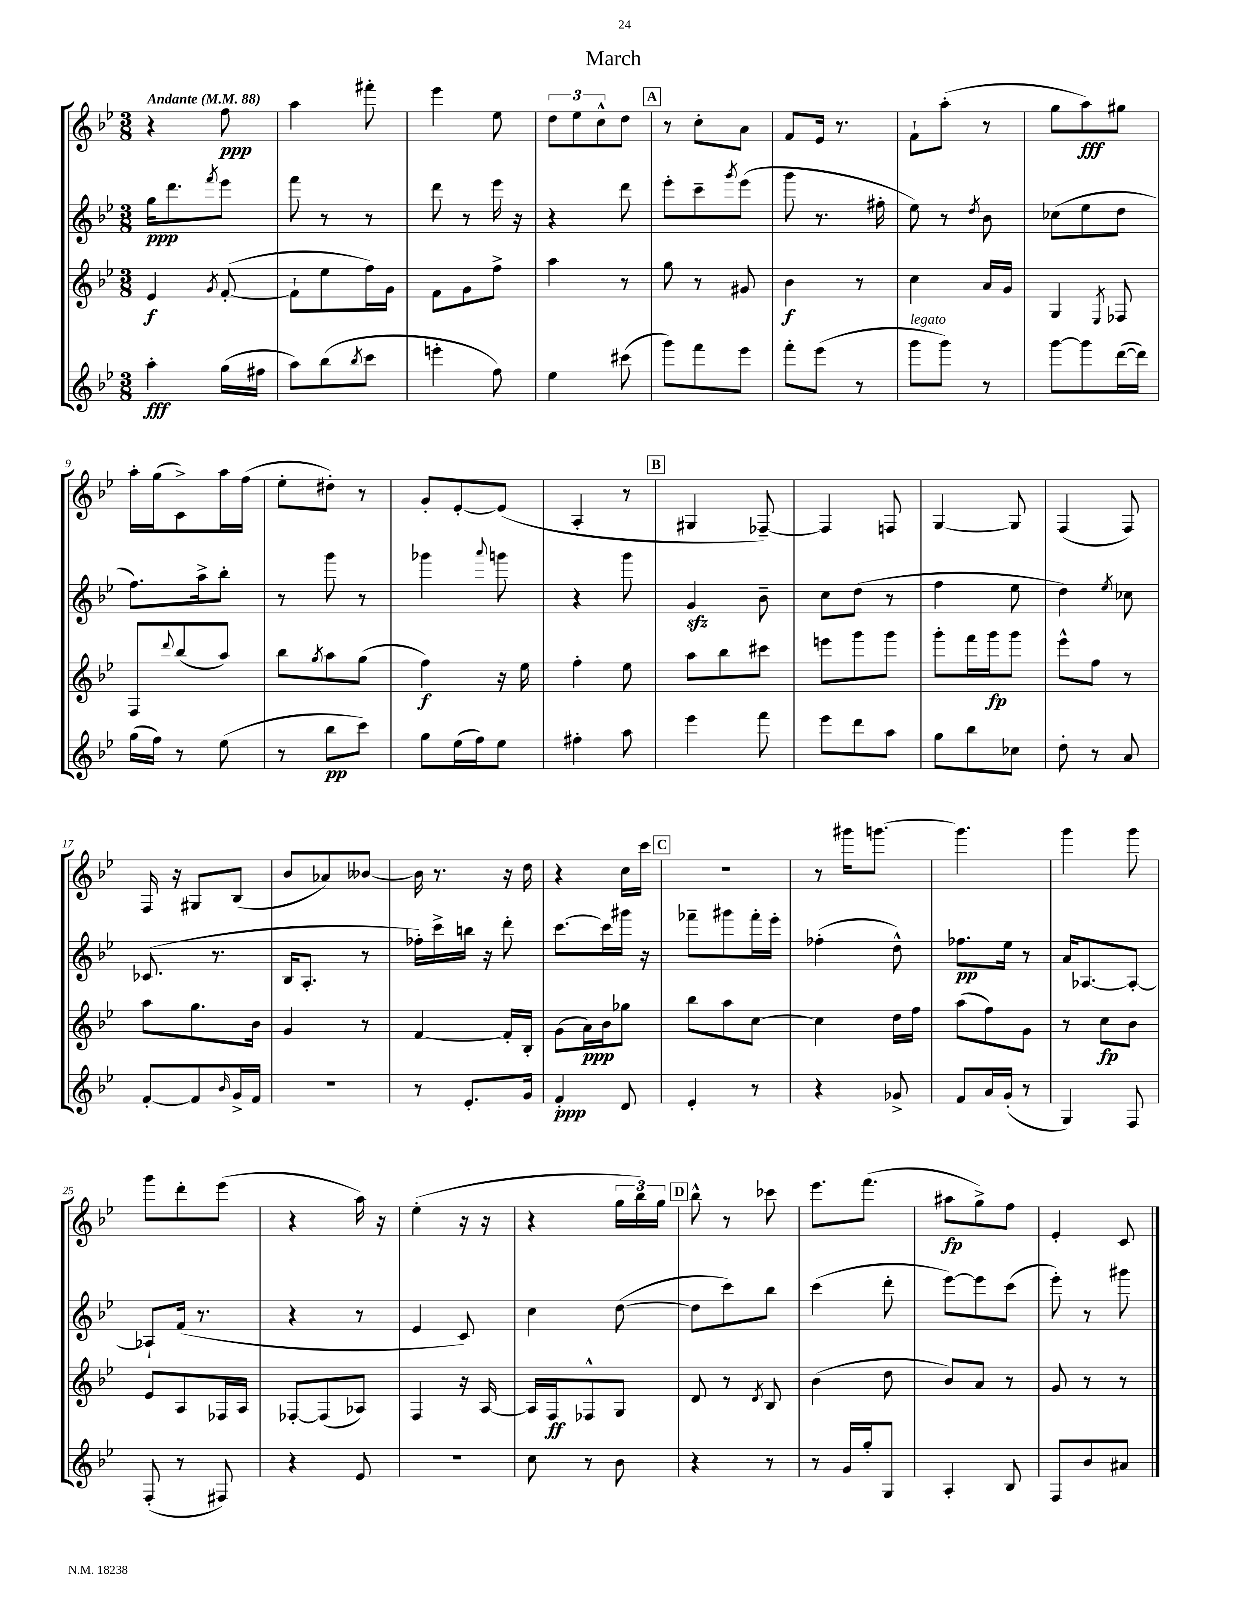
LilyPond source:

\header { title = "March" }
<<
\new StaffGroup <<
\new Staff = "s0" {
    \clef treble \key bes \major \numericTimeSignature \time 3/8 \tempo "Andante" 4 = 88
    r4 f''8\ppp |
    a''4 fis'''8-. |
    ees'''4 ees''8 |
    \tuplet 3/2 { d''8 ees''8 c''8-^ } d''8 |
    \mark \markup { \box "A" } r8 c''8-. a'8 |
    f'8 ees'16 r8. |
    f'8-! a''8-.( r8 |
    g''8 a''8\fff) gis''8 |
    a''16-. g''16( c'8->) a''16 f''16( |
    ees''8-. dis''8-.) r8 |
    g'8-. ees'8~-. ees'8( |
    a4-. r8 |
    \mark \markup { \box "B" } gis4 fes8~--) |
    fes4 f8 |
    g4~ g8 |
    f4( f8) |
    f16 r16 gis8 bes8( |
    bes'8 aes'8) beses'8~ |
    beses'16 r8. r16 d''16 |
    r4 c''16 c'''16 |
    \mark \markup { \box "C" } R4. |
    r8 gis'''16 g'''8.~ |
    g'''4. |
    g'''4 g'''8 |
    g'''8 d'''8-. ees'''8( |
    r4 a''16) r16 |
    ees''4-.( r16 r16 |
    r4 \tuplet 3/2 { g''16 bes''16) g''16 } |
    \mark \markup { \box "D" } bes''8-^ r8 ces'''8 |
    ees'''8. f'''8.( |
    ais''8\fp g''8->) f''8 |
    ees'4-. c'8 \bar "|." |
}
\new Staff = "s1" {
    \clef treble \key bes \major \numericTimeSignature \time 3/8
    g''16\ppp d'''8. \acciaccatura { f'''8 } ees'''8 |
    f'''8 r8 r8 |
    d'''8 r8 ees'''16 r16 |
    r4 d'''8 |
    \mark \markup { \box "A" } ees'''8-. c'''8-- \acciaccatura { g'''8 } ees'''8( |
    g'''8 r8. fis''16-. |
    ees''8) r8 \acciaccatura { d''8 } bes'8 |
    ces''8( ees''8 d''8 |
    f''8.) a''16-> bes''8-. |
    r8 g'''8 r8 |
    ges'''4 \appoggiatura { a'''8 } g'''8 |
    r4 g'''8 |
    \mark \markup { \box "B" } g'4\sfz bes'8-- |
    c''8 d''8( r8 |
    f''4 ees''8 |
    d''4) \acciaccatura { ees''8 } ces''8 |
    ces'8.( r8. |
    bes16 a8.-. r8 |
    fes''16-.) c'''16-> b''16 r16 d'''8-. |
    c'''8.~ c'''16 gis'''16 r16 |
    \mark \markup { \box "C" } fes'''8-- gis'''8 fes'''16-. ees'''16-. |
    fes''4-.( d''8-^) |
    fes''8.\pp ees''16 r8 |
    a'16 aes8.~ aes8~-. |
    aes8-! f'16( r8. |
    r4 r8 |
    ees'4 c'8) |
    c''4 d''8~( |
    \mark \markup { \box "D" } d''8 c'''8) bes''8 |
    c'''4( d'''8-. |
    ees'''8~) ees'''8 c'''8( |
    ees'''8-.) r8 gis'''8 \bar "|." |
}
\new Staff = "s2" {
    \clef treble \key bes \major \numericTimeSignature \time 3/8
    ees'4\f \acciaccatura { g'8 } f'8~-.( |
    f'8-! ees''8 f''16) g'16 |
    f'8 g'8 f''8-> |
    a''4 r8 |
    \mark \markup { \box "A" } g''8 r8 gis'8 |
    bes'4\f r8 |
    c''4 a'16 g'16 |
    g4 \acciaccatura { ees8 } fes8 |
    f8 \appoggiatura { d'''8 } bes''8( a''8) |
    bes''8 \acciaccatura { g''8 } a''8 g''8( |
    f''4\f) r16 ees''16 |
    f''4-. ees''8 |
    \mark \markup { \box "B" } a''8 bes''8 cis'''8 |
    e'''8 g'''8 g'''8 |
    g'''8-. f'''16 g'''16\fp g'''8 |
    ees'''8-^ f''8 r8 |
    a''8 g''8. bes'16 |
    g'4 r8 |
    f'4~ f'16-. bes16-. |
    g'8( a'16\ppp) bes'16 ges''8 |
    \mark \markup { \box "C" } bes''8 a''8 c''8~ |
    c''4 d''16 f''16 |
    a''8( f''8) g'8 |
    r8 c''8\fp bes'8 |
    ees'8 a8 fes16 a16 |
    fes8~-. fes8( aes8) |
    f4 r16 a16~ |
    a16 f16\ff fes8-^ g8 |
    \mark \markup { \box "D" } d'8 r8 \acciaccatura { d'8 } bes8 |
    bes'4( d''8 |
    bes'8) a'8 r8 |
    g'8 r8 r8 \bar "|." |
}
\new Staff = "s3" {
    \clef treble \key bes \major \numericTimeSignature \time 3/8
    a''4-.\fff g''16( fis''16 |
    a''8) bes''8( \acciaccatura { bes''8 } c'''8 |
    e'''4-. f''8) |
    ees''4 cis'''8( |
    \mark \markup { \box "A" } g'''8) f'''8 ees'''8 |
    f'''8-. ees'''8( r8 |
    g'''8^\markup { \italic "legato" } g'''8) r8 |
    g'''8~ g'''8 d'''16~( d'''16) |
    g''16( f''16) r8 ees''8( |
    r8 bes''8\pp c'''8) |
    g''8 ees''16( f''16) ees''8 |
    fis''4-. a''8 |
    \mark \markup { \box "B" } ees'''4 f'''8 |
    ees'''8 d'''8 a''8 |
    g''8 bes''8 ces''8 |
    d''8-. r8 a'8 |
    f'8~-. f'8 \grace { bes'16 } g'16-> f'16 |
    R4. |
    r8 ees'8.-. g'16 |
    f'4-.\ppp d'8 |
    \mark \markup { \box "C" } ees'4-. r8 |
    r4 ges'8-> |
    f'8 a'16 g'16-.( r8 |
    g4) f8 |
    f8-.( r8 fis8) |
    r4 ees'8 |
    R4. |
    c''8 r8 bes'8 |
    \mark \markup { \box "D" } r4 r8 |
    r8 g'16 g''16-. g8 |
    a4-. bes8 |
    f8 bes'8 ais'8 \bar "|." |
}
>>
>>
